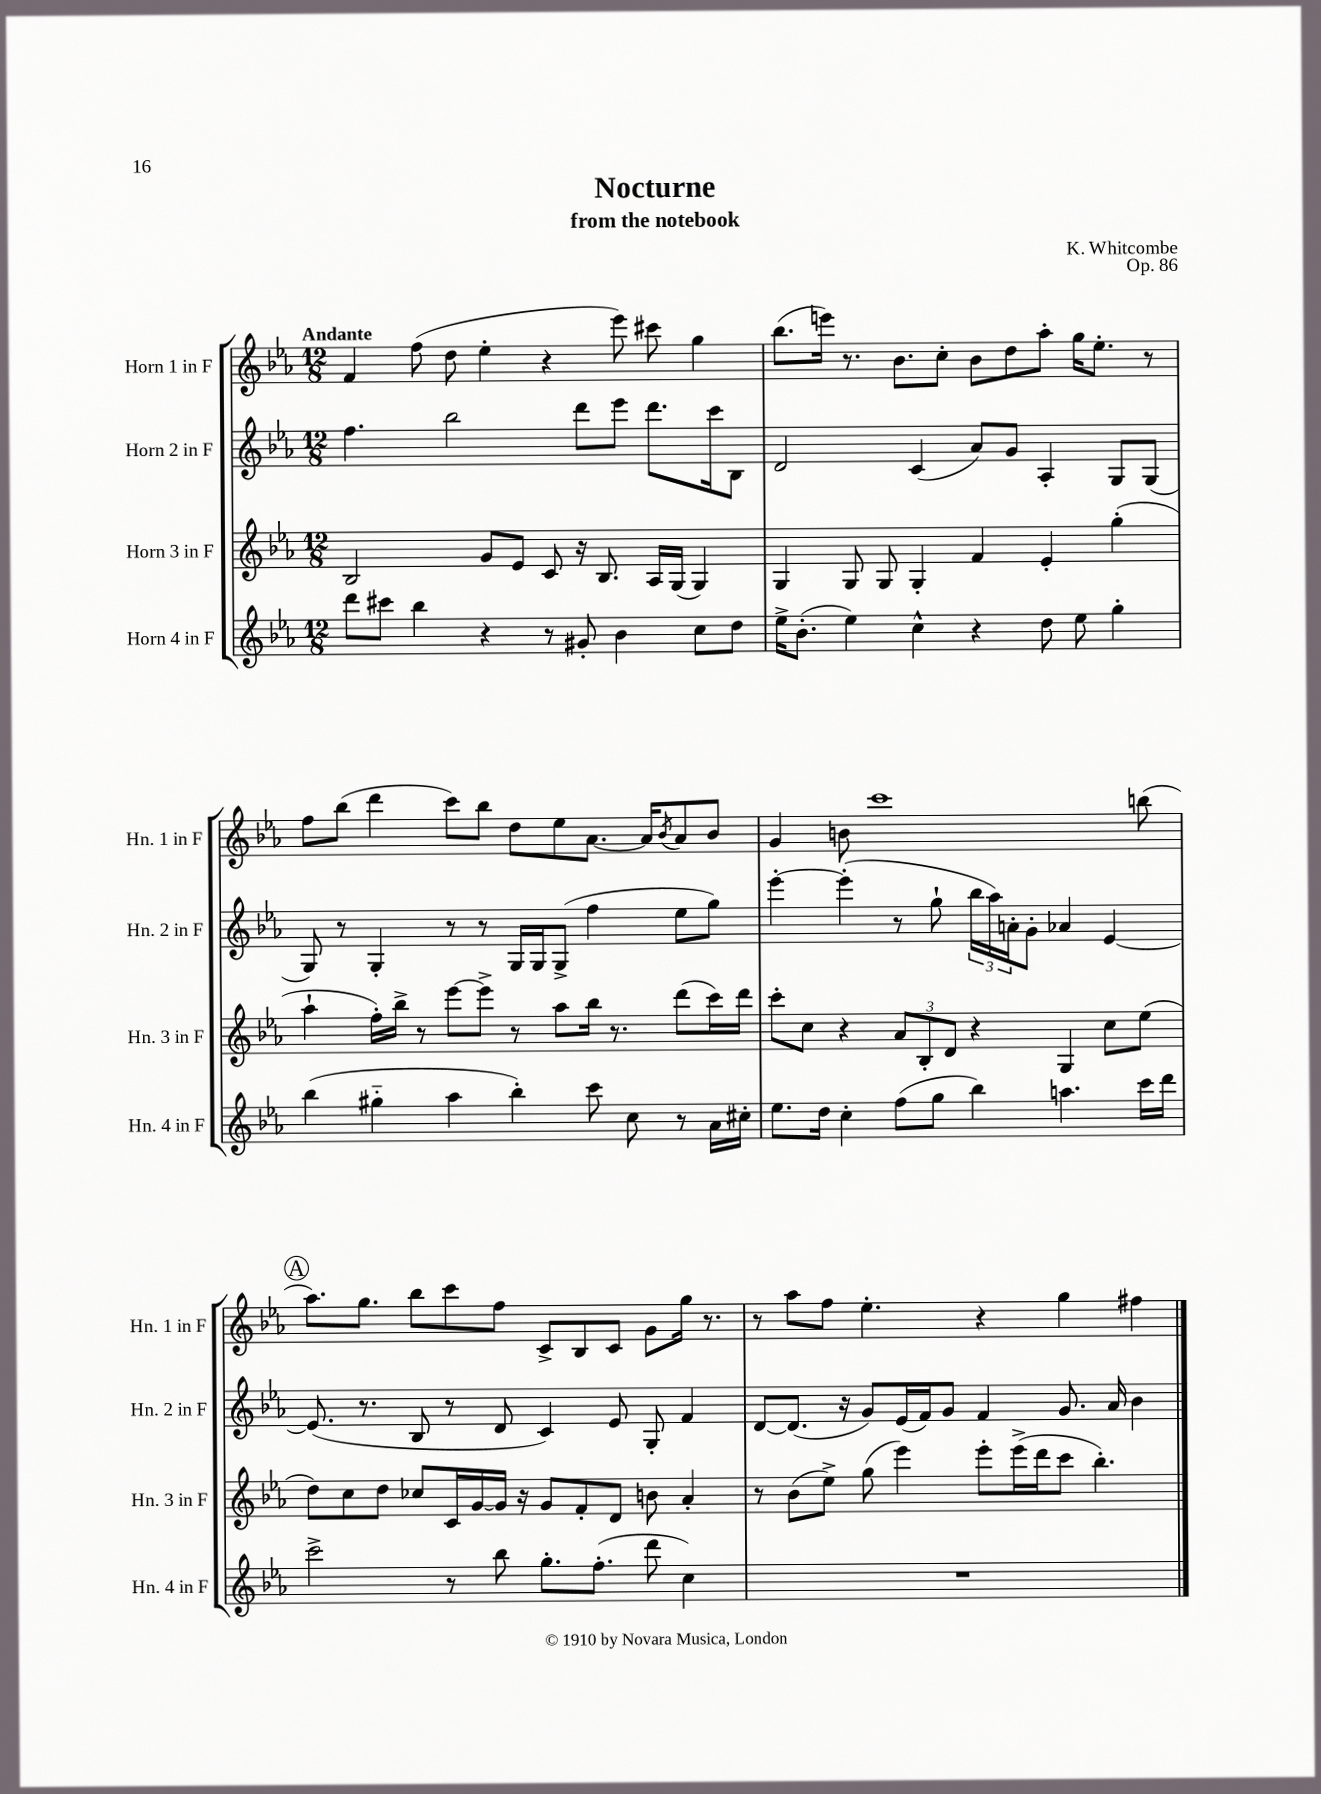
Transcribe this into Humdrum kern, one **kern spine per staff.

**kern	**kern	**kern	**kern
*staff4	*staff3	*staff2	*staff1
*clefG2	*clefG2	*clefG2	*clefG2
*k[b-e-a-]	*k[b-e-a-]	*k[b-e-a-]	*k[b-e-a-]
*M12/8	*M12/8	*M12/8	*M12/8
8ddd	2B-	4.ff	4f
8ccc#	.	.	.
4bb-	.	.	(8ff
.	.	2bb-	8dd
4r	8g	.	4ee-'
.	8e-	.	.
8r	8c	.	4r
8g#'	16r	8ddd	.
.	8.B-	.	.
4b-	.	8eee-	8eee-)
.	16A-	8.ddd	8ccc#
.	(16G	.	.
8cc	4G)	.	4gg
.	.	16ccc	.
8dd	.	8B-	.
=	=	=	=
16ee-^	4G	2d	(8.bb-
(8.b-'	.	.	.
.	.	.	16eee)
4ee-)	8G	.	8.r
.	8G	.	.
.	.	.	8.b-
4cc^^	4G'	(4c	.
.	.	.	8cc'
4r	4f	8a-)	8b-
.	.	8g	8dd
8dd	4e-'	4A-'	8aa-'
8ee-	.	.	16gg
.	.	.	8.ee-'
4gg'	(4gg'	8G	.
.	.	(8G	8r
=	=	=	=
(4bb-	4aa-`	8G)	8ff
.	.	8r	(8bb-
4gg#'~	16ff')	4G'	4ddd
.	16bb-^	.	.
.	8r	.	.
4aa-	[8eee-	8r	8ccc)
.	8eee-^]	8r	8bb-
4bb-')	8r	16G	8dd
.	.	16G	.
.	8aa-	(8G^	8ee-
8ccc	16bb-	4ff	[8.a-
.	8.r	.	.
8cc	.	.	.
.	.	.	16a-]
.	.	.	8qb-
8r	(8ddd	8ee-	8a-
16a-	16ccc)	8gg)	8b-
16cc#'	16ddd	.	.
=	=	=	=
8.ee-	8ccc'	[4eee-'	4g
.	8cc	.	.
16dd	.	.	.
4cc'	4r	(4eee-']	8b
.	.	.	1ccc
(8ff	12a-	8r	.
.	12B-'	.	.
8gg	.	8gg`	.
.	12d	.	.
4bb-)	4r	24bb-	.
.	.	24aa-)	.
.	.	24a'	.
.	.	8g'	.
4.aa	4G	4a-	.
.	8cc	[4e-	.
16ccc	(8ee-	.	(8bb
16ddd	.	.	.
=	=	=	=
2ccc^	8dd)	(8.e-]	8.aa-)
.	8cc	.	.
.	.	8.r	8.gg
.	8dd	.	.
.	8cc-	8B-	8bb-
8r	16c	8r	8ccc
.	[16g	.	.
8bb-	16g]	8d	8ff
.	16r	.	.
8.gg'	8g	4c)	8c^
.	8f'	.	8B-
(8.ff'	.	.	.
.	8d	8e-	8c
8ddd	8b	8G'	8g
4cc)	4a-'	4f	16gg
.	.	.	8.r
=	=	=	=
1.r	8r	[8d	8r
.	(8b-	(8.d]	8aa-
.	8ee-^)	.	8ff
.	.	16r	.
.	(8gg	8g)	4.ee-'
.	4eee-)	(16e-	.
.	.	16f)	.
.	.	8g	.
.	8eee-'	4f	4r
.	(16eee-^	.	.
.	16ddd	.	.
.	8ccc	8.g	4gg
.	4.bb-')	.	.
.	.	16a-	.
.	.	4b-	4ff#
==	==	==	==
*-	*-	*-	*-
